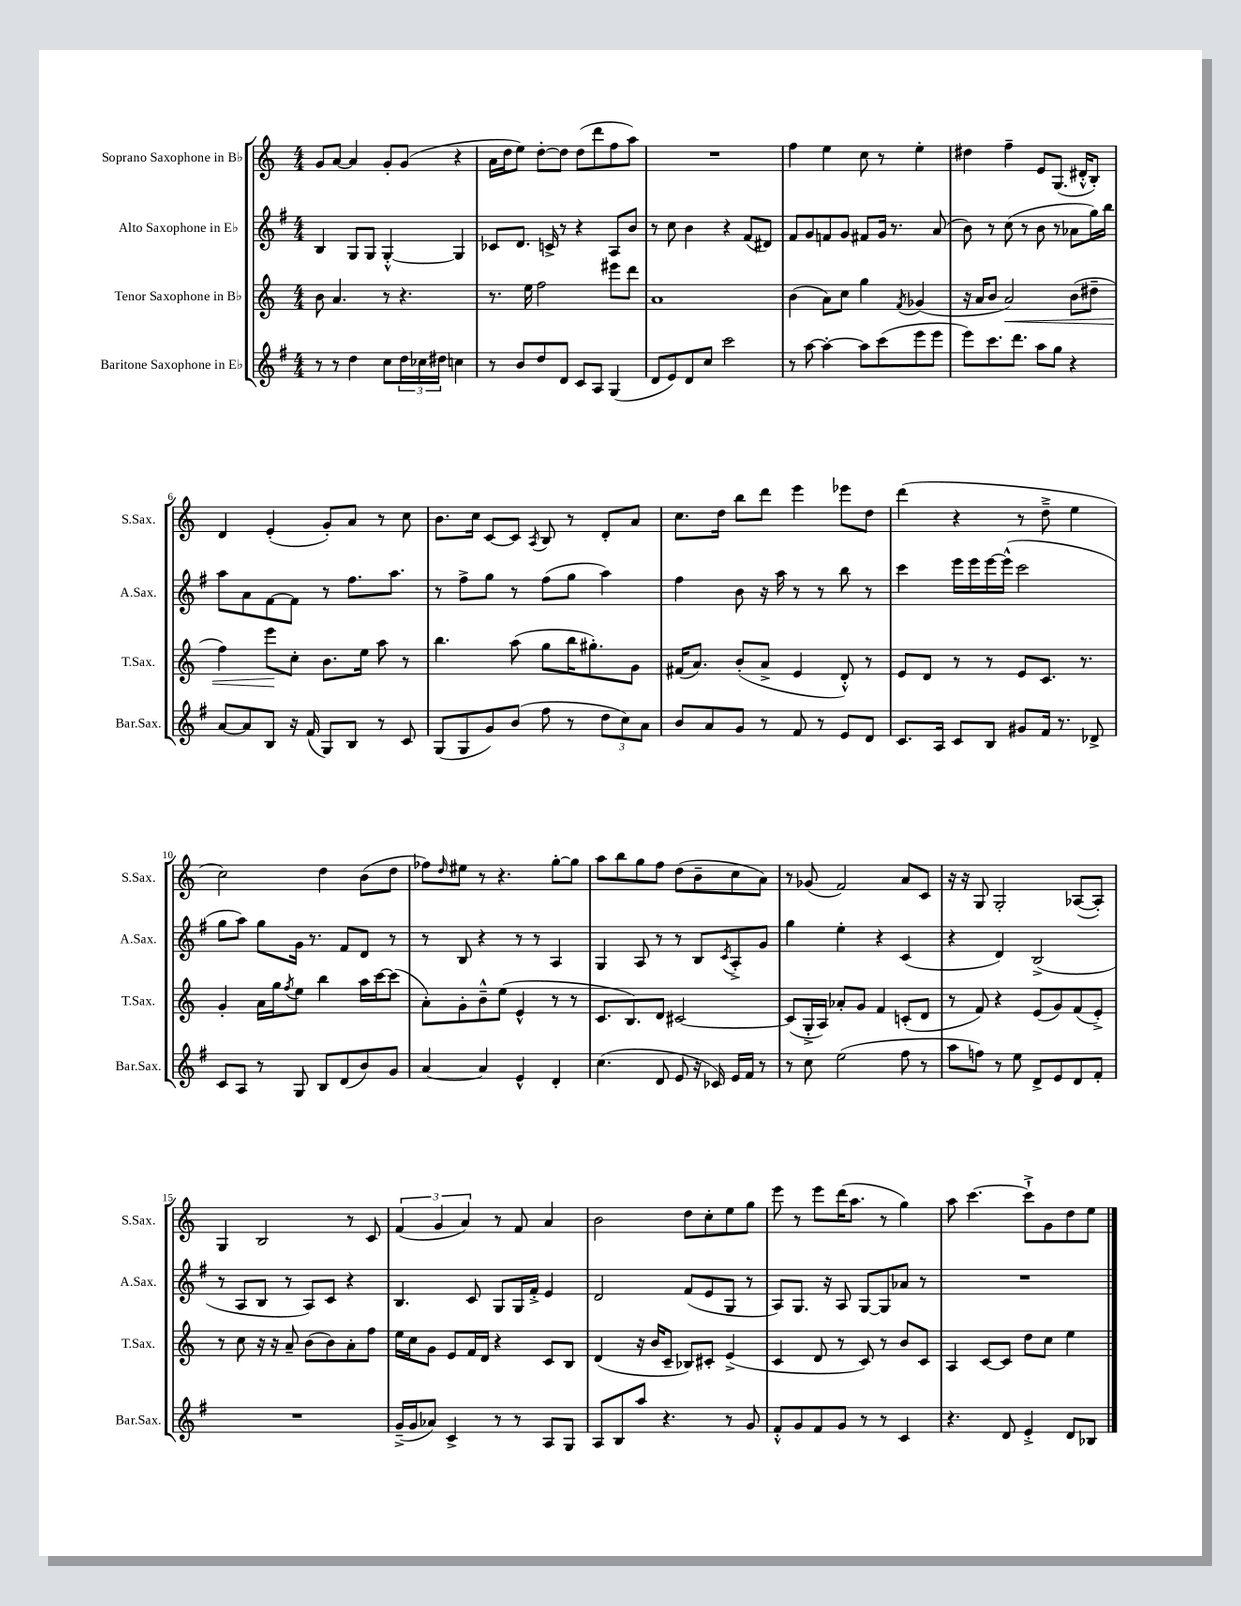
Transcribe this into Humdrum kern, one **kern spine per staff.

**kern	**kern	**kern	**kern
*staff4	*staff3	*staff2	*staff1
*clefG2	*clefG2	*clefG2	*clefG2
*k[f#]	*k[]	*k[f#]	*k[]
*M4/4	*M4/4	*M4/4	*M4/4
8r	8b\	4B/	8g/L
8r	4.a/	.	[8a/J
4dd\	.	8G/L	4a/]
.	.	8G/J	.
8cc\L	8r	[4G'^^/	8g'/L
24dd\L	4.r	.	(8g/J
24cc-\	.	.	.
24dd#\JJ	.	.	.
4cc\	.	4G/]	4r
=	=	=	=
8r	8.r	8c-/L	16a\LL
.	.	.	16dd\J
8b/L	.	8.d/J	8ee\J)
.	16ee\	.	.
8dd/	2ff\	.	[8dd'\L
.	.	16c^/	.
8d/J	.	8r	8dd\]J
8c/L	.	4r	(8dd\L
8A/J	.	.	8ddd\
(4G/	8eee#\L	8A/L	8ff\
.	8ddd\J	8b/J	8aa\J)
=	=	=	=
8d/L	1a	8r	1r
8e/)	.	8cc\	.
8d/	.	4b\	.
8cc/J	.	.	.
2ccc\	.	4r	.
.	.	(8f#/L	.
.	.	8d#/J)	.
=	=	=	=
8r	(4b\	8f#/L	4ff\
[8aa\	.	8g/	.
4aa'\_	8a\L)	8f/	4ee\
.	8cc\J	8g/J	.
8aa\]L	4gg\	8f#/L	8cc\
(8ccc\	.	16g/Jk	8r
.	.	8.r	.
.	8qf/	.	.
8eee\	(4g-/	.	4ee'\
8eee\J	.	(8a/	.
=	=	=	=
8eee\L)	16r	8b\)	4dd#\
.	16a/LK	.	.
8.ccc\	8b/J	8r	.
.	2a/)	(8cc\	4ff~\
8.ddd\J	.	.	.
.	.	8r	.
8aa\L	.	8b\	8e/L
8gg\J	.	8r	(8.G/J
4r	(8b\L	8a-\L	.
.	.	.	16d#'^^/LK
.	8dd#~\J	16gg\L)	8B'/J)
.	.	16bb\JJ	.
=	=	=	=
[8a/L	4ff\)	8aa\L	4d/
8a/]	.	8a\	.
8B/J	8eee\L	[8f#\	(4e'/
16r	8cc'\J	8f#\]J	.
(16f#/	.	.	.
8G/L)	8.b\L	8r	8g'/L)
8B/J	.	8.ff#\L	8a/J
.	16ee\Jk	.	.
8r	8aa\	.	8r
.	.	8.aa\J	.
8c/	8r	.	8cc\
=	=	=	=
(8G/L	4.bb\	8r	8.b\L
8G/	.	8ff#^\L	.
.	.	.	16cc\Jk
8g/)	.	8gg\J	[8c/L
(8b/J	(8aa\	8r	8c/]J
.	.	.	8qA/
8ff#\	8gg\L	(8ff#\L	8B/
8r	16bb\K	8gg\J	8r
.	8.gg#'\)	.	.
12dd\L	.	4aa\)	8d'/L
12cc\)	.	.	.
.	8g\J	.	8a/J
12a\J	.	.	.
=	=	=	=
8b/L	(16f#/LK	4ff#\	8.cc\L
.	8.a/J)	.	.
8a/	.	.	.
.	.	.	16dd\Jk
8g/J	(8b'/L	8b\	8bb\L
8r	8a^/J	16r	8ddd\J
.	.	16aa\	.
8f#/	4e/	8r	4eee\
8r	.	8r	.
8e/L	8d'^^/)	8bb\	8eee-\L
8d/J	8r	8r	8dd\J
=	=	=	=
8.c/L	8e/L	4ccc\	(4ddd\
.	8d/J	.	.
16A/Jk	.	.	.
8c/L	8r	16eee\LL	4r
.	.	16eee\	.
8B/J	8r	[16eee\	.
.	.	(16eee^^\]JJ	.
8g#/L	8e/L	2ccc\	8r
16f#/Jk	8.c/J	.	8dd~^\
8.r	.	.	.
.	.	.	4ee\
.	8.r	.	.
8d-^/	.	.	.
=	=	=	=
8c/L	4g'/	8gg\L	2cc\)
8A/J	.	8aa\J)	.
8r	16a\LL	8gg\L	.
.	16gg\J	.	.
.	8qff/	.	.
8G/	8ee\J	16g\Jk	.
.	.	8.r	.
8B/L	4bb\	.	4dd\
(8d/	.	8f#/L	.
8b/)	16aa\LL	8d/J	(8b\L
.	[16ccc\J	.	.
8g/J	(8ccc\]J	8r	8dd\J
=	=	=	=
[4a/	8a'\L)	8r	8ff-\L)
.	.	.	16qqdd/
.	8g'\	8B/	8ee#\J
4a/]	8b~^^\	4r	8r
.	(8ee\J	.	4.r
4e^^/	4e^^/	8r	.
.	.	8r	.
4d'/	8r	4A/	[8gg'\L
.	8r	.	8gg\]J
=	=	=	=
(4.cc\	8.c/L	4G/	8aa\L
.	.	.	8bb\
.	8.B/)	.	.
.	.	8A/	8gg\
8d/	8d/J	8r	8ff\J
8e/	[2c#/	8r	(8dd\L
16r	.	8B/L	8b~\
16c-/)	.	.	.
.	.	8qc/	.
16e/LL	.	8A'^/	8cc\
16f#/JJ	.	.	.
8r	.	8g/J	8a\J)
=	=	=	=
8r	(8c#/]L	4gg\	8r
8cc\	16G'^/L	.	(8g-/
.	16A/JJ)	.	.
(2ee\	8a-'/L	4ee'\	2f/)
.	8g/J	.	.
.	4f/	4r	.
8ff#\	(8c'/L	(4c/	8a/L
8r	8d/J	.	8c/J
=	=	=	=
8aa\L	8r	4r	16r
.	.	.	16r
8ff\J)	8f/)	.	8G/
8r	4r	4d/)	2G'/
8ee\	.	.	.
8d^/L	(8e/L	(2B^/	.
8e/	8g/)	.	.
8d/	(8f/	.	([8A-/L
8f#'/J	8e'^/J)	.	8A-'/]J)
=	=	=	=
1r	8r	8r	4G/
.	8cc\	8A/L	.
.	16r	8B/J	2B/
.	16r	.	.
.	8a~/	8r	.
.	(8b\L	8A/L)	.
.	8b\)	8c/J	.
.	8a'\	4r	8r
.	8ff\J	.	8c/
=	=	=	=
(16g~^/LL	16ee\LL	4.B/	(6f/
16g/J	16cc\J	.	.
8a-/J)	8g\J	.	.
.	.	.	6g/
4c^/	8e/L	.	.
.	.	.	6a/)
.	16f/L	8c/	.
.	16d/JJ	.	.
8r	4r	8G/L	8r
8r	.	16G/L	8f/
.	.	16f#'^/JJ	.
8A/L	8c/L	4e/	4a/
8G/J	8B/J	.	.
=	=	=	=
8A/L	(4d/	2d/	2b\
8B/	.	.	.
8aa/J	16r	.	.
.	16b/LK	.	.
4.r	8c~/J	.	.
.	8B-/L)	(8f#/L	8dd\L
.	8c#'/J	8e/	8cc'\
8r	(4e^/	8G/J	8ee\
8g/	.	8r	8gg\J
=	=	=	=
8f#'^^/L	4c/	8A/L)	8eee\
8g/	.	8.G/J	8r
8f#/	8d/	.	8eee\L
.	.	16r	.
8g/J	8r	8A/	(16ddd\K
.	.	.	8.aa\J
8r	8c/)	[8G/L	.
8r	8r	8G/]	8r
4c/	8b/L	8a-/J	4gg\)
.	8c/J	8r	.
=	=	=	=
4.r	4A/	1r	8aa\
.	.	.	[4.ccc\
.	[8c/L	.	.
8d/	8c/]J	.	.
4e'^/	8dd\L	.	8ccc`^\]L
.	8cc\J	.	8g\
8d/L	4ee\	.	8dd\
8B-/J	.	.	8ee\J
==	==	==	==
*-	*-	*-	*-
